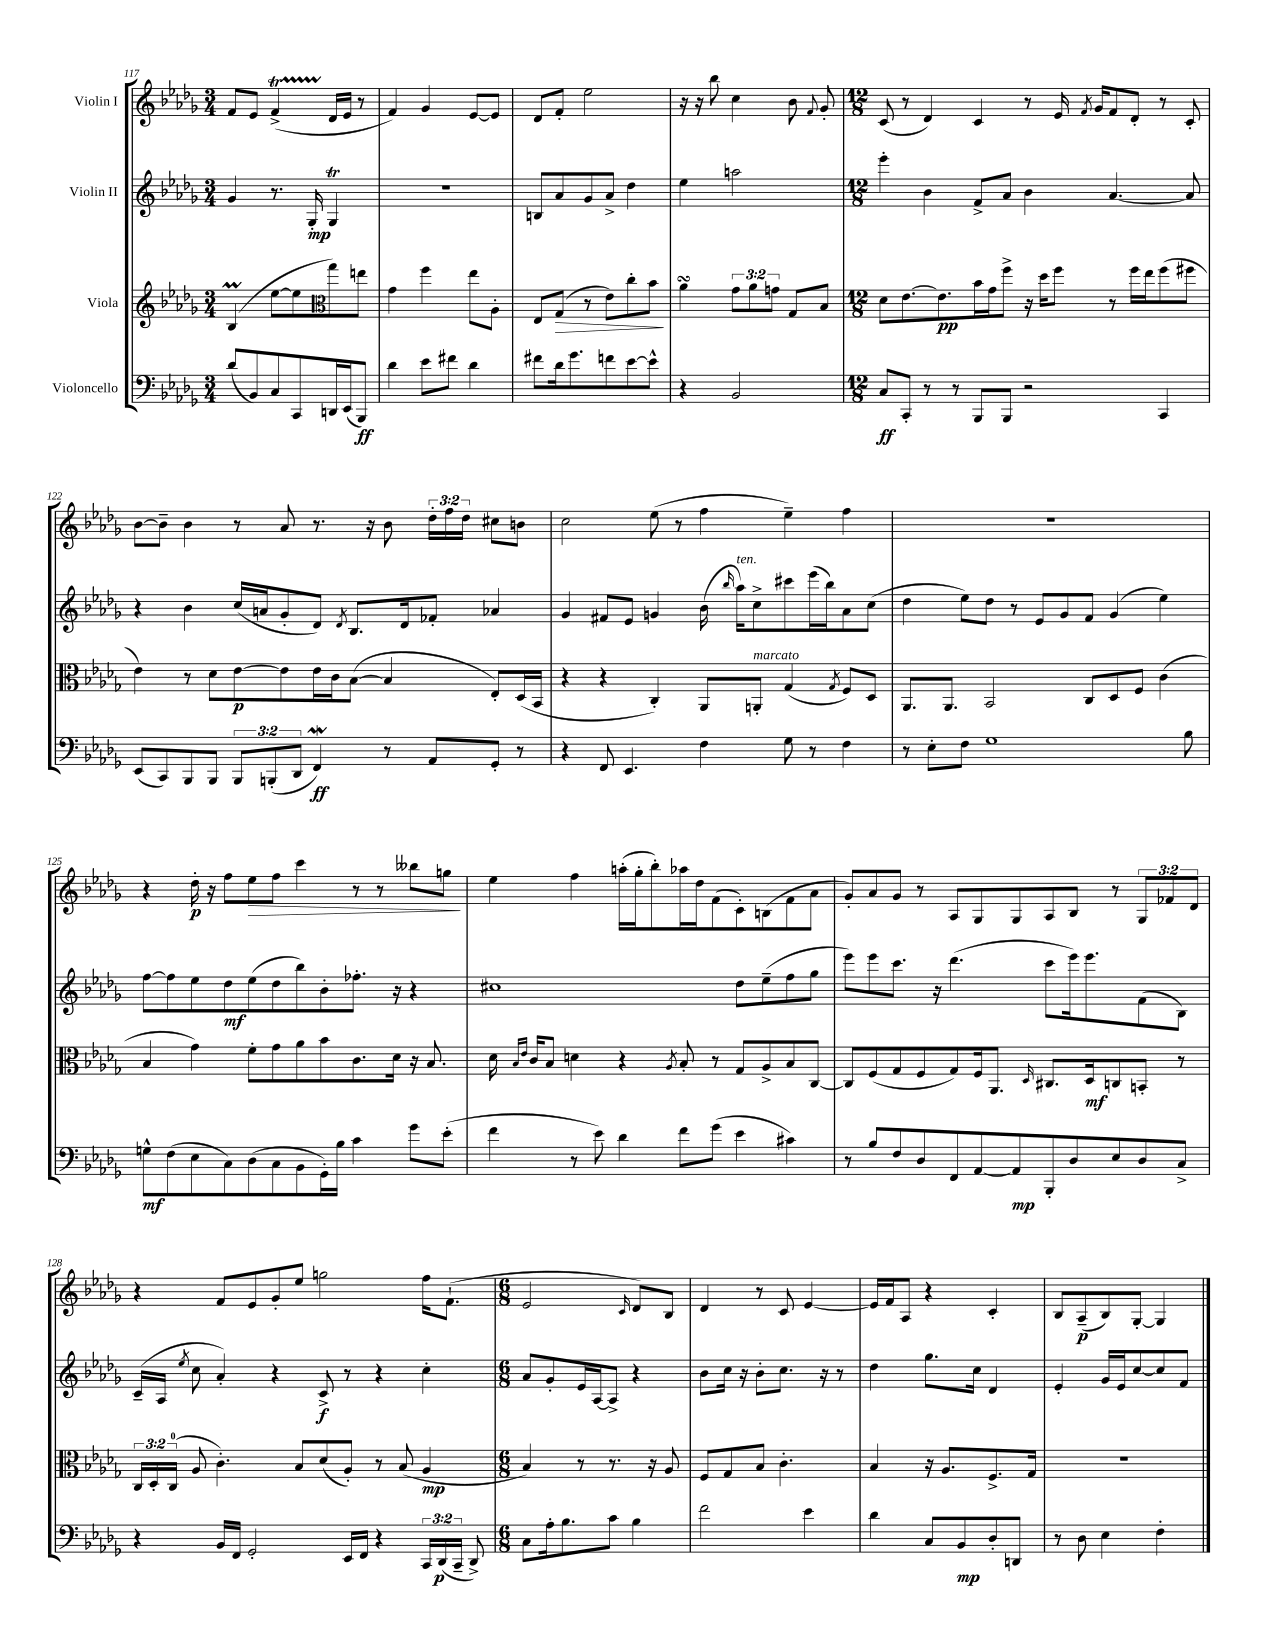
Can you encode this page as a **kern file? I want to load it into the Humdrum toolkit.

**kern	**dynam	**kern	**dynam	**kern	**dynam	**kern	**dynam
*part4	*part4	*part3	*part3	*part2	*part2	*part1	*part1
*staff4	*staff4	*staff3	*staff3	*staff2	*staff2	*staff1	*staff1
*I"Violoncello	*	*I"Viola	*	*I"Violin II	*	*I"Violin I	*
*clefF4	*	*clefG2	*	*clefG2	*	*clefG2	*
*k[b-e-a-d-g-]	*	*k[b-e-a-d-g-]	*	*k[b-e-a-d-g-]	*	*k[b-e-a-d-g-]	*
*M3/4	*	*M3/4	*	*M3/4	*	*M3/4	*
=117	=117	=117	=117	=117	=117	=117	=117
(8d-/L	.	(4B-M/	.	4g-/	.	8f/L	.
8BB-/)	.	.	.	.	.	8e-/J	.
8C/	.	[8ee-\L	.	8.r	.	(4ft^/	.
8CC/	.	8ee-\]	.	.	.	.	.
.	.	.	.	16G-'/	mp	.	.
16DDn/L	.	8gg-\)	.	4G-T/	.	16d-/LL	.
(16EE-/J	.	.	.	.	.	16e-/JJ	.
8BBB-/J)	ff	8een\J	.	.	.	8r	.
=118	=118	=118	=118	=118	=118	=118	=118
*	*	*clefC3	*	*	*	*	*
4d-\	.	4g-\	.	2.r	.	4f/)	.
8e-\L	.	4ff\	.	.	.	4g-/	.
8f#X\J	.	.	.	.	.	.	.
4d-\	.	8ee-\L	.	.	.	[8e-/L	.
.	.	8A-'\J	.	.	.	8e-/J]	.
=119	=119	=119	=119	=119	=119	=119	=119
8f#X\L	.	8E-/L	.	8Bn/L	.	8d-/L	.
!	!	!	!LO:HP:b	!	!	!	!
16d-\k	.	(8G-/J	>	8a-/	.	8f'/J	.
8.g-\	.	.	.	.	.	.	.
.	.	8r	.	8g-/	.	2ee-\	.
8fn\	.	8e-\L)	.	8a-^/J	.	.	.
[8e-\	.	8cc'\	.	4dd-\	.	.	.
8e-^^\J]	.	8b-\J	.	.	.	.	.
.	.	.	]	.	.	.	.
=120	=120	=120	=120	=120	=120	=120	=120
4r	.	4a-sSSS\	.	4ee-\	.	16r	.
.	.	.	.	.	.	16r	.
.	.	.	.	.	.	8bb-\	.
2BB-/	.	12g-\L	.	2aan\	.	4cc\	.
.	.	12a-\	.	.	.	.	.
.	.	12gn\J	.	.	.	.	.
.	.	8G-/L	.	.	.	8b-\	.
.	.	.	.	.	.	8qqf/	.
.	.	8B-/J	.	.	.	8g-'/	.
=121	=121	=121	=121	=121	=121	=121	=121
*M12/8	*	*M12/8	*	*M12/8	*	*M12/8	*
8C/L	ff	8d-\L	.	4eee-'\	.	(8c/	.
8CC'/J	.	[8.e-\	.	.	.	8r	.
8r	.	.	.	4b-\	.	4d-/)	.
.	.	8.e-\]	pp	.	.	.	.
8r	.	.	.	.	.	.	.
8BBB-/L	.	16b-\L	.	8f^/L	.	4c/	.
.	.	16g-\J	.	.	.	.	.
8BBB-/J	.	8ff^\J	.	8a-/J	.	.	.
2r	.	16r	.	4b-\	.	8r	.
.	.	16dd-\KL	.	.	.	.	.
.	.	8ff\J	.	.	.	16e-/	.
.	.	.	.	.	.	8qf/	.
.	.	.	.	.	.	16g-/KL	.
.	.	8r	.	[4.a-/	.	8f/	.
.	.	16ff\LL	.	.	.	8d-'/J	.
.	.	16ee-\J	.	.	.	.	.
4CC/	.	(8ff\	.	.	.	8r	.
.	.	8ff#X\J	.	8a-/]	.	8c'/	.
!!LO:LB:g=z
=122	=122	=122	=122	=122	=122	=122	=122
(8EE-/L	.	4e-\)	.	4r	.	[8b-\L	.
8CC/)	.	.	.	.	.	8b-~\J]	.
8BBB-/	.	8r	.	4b-\	.	4b-\	.
8BBB-/J	.	8d-\L	.	.	.	.	.
12BBB-/L	.	[8e-\	p	(16cc/LL	.	8r	.
.	.	.	.	16an/J	.	.	.
(12BBBn'/	.	.	.	.	.	.	.
.	.	8e-\]	.	8g-'/	.	8a-/	.
12DD-/J	.	.	.	.	.	.	.
4FFW/)	ff	16e-\L	.	8d-/J)	.	8.r	.
.	.	16c\J	.	.	.	.	.
.	.	.	.	8qd-/	.	.	.
.	.	([8B-\J	.	8.B-/L	.	.	.
.	.	.	.	.	.	16r	.
8r	.	4B-/]	.	.	.	8b-\	.
.	.	.	.	16d-/k	.	.	.
8AA-/L	.	.	.	8f-X'/J	.	24dd-'\LL	.
.	.	.	.	.	.	24ff\	.
.	.	.	.	.	.	24dd-\JJ	.
8GG-'/J	.	8E-'/L)	.	4a-X/	.	8cc#X\L	.
8r	.	(16D-/L	.	.	.	8bn\J	.
.	.	16BB-/JJ	.	.	.	.	.
=123	=123	=123	=123	=123	=123	=123	=123
4r	.	4r	.	4g-/	.	2cc\	.
8FF/	.	4r	.	8f#X/L	.	.	.
4.EE-/	.	.	.	8e-/J	.	.	.
.	.	4C'/)	.	4gn/	.	(8ee-\	.
.	.	.	.	.	.	8r	.
4F\	.	8AA-/L	.	(16b-\	.	4ff\	.
.	.	.	.	16qqbb-/	.	.	.
!	!	!	!	!LO:TX:a:i:t=ten.	!	!	!
.	.	.	.	16aa-\KL)	.	.	.
!	!	!LO:TX:a:i:t=marcato	!	!	!	!	!
.	.	8AAn'/J	.	8cc^\	.	.	.
8G-\	.	(4G-/	.	8ccc#X\	.	4ee-~\)	.
8r	.	.	.	(16eee-\L	.	.	.
.	.	.	.	16bb-\J)	.	.	.
.	.	8qG-/	.	.	.	.	.
4F\	.	8F/L)	.	8a-\	.	4ff\	.
.	.	8D-/J	.	(8cc\J	.	.	.
=124	=124	=124	=124	=124	=124	=124	=124
8r	.	8.AA-/L	.	4dd-\	.	1.r	.
8E-'\L	.	.	.	.	.	.	.
.	.	8.AA-/J	.	.	.	.	.
8F\J	.	.	.	8ee-\L)	.	.	.
1G-	.	2BB-/	.	8dd-\J	.	.	.
.	.	.	.	8r	.	.	.
.	.	.	.	8e-/L	.	.	.
.	.	.	.	8g-/	.	.	.
.	.	8C/L	.	8f/J	.	.	.
.	.	8D-/	.	(4g-/	.	.	.
.	.	8F/J	.	.	.	.	.
.	.	(4c\	.	4ee-\)	.	.	.
8B-\	.	.	.	.	.	.	.
!!LO:LB:g=z
=125	=125	=125	=125	=125	=125	=125	=125
8Gn^^\L	mf	4B-/	.	[8ff\L	.	4r	.
(8F\	.	.	.	8ff\]	.	.	.
8E-\	.	4g-\)	.	8ee-\	.	16dd-'\	p
.	.	.	.	.	.	16r	.
8C\)	.	.	.	8dd-\	mf	8ff\L	.
!	!	!	!	!	!	!	!LO:HP:b
(8D-\	.	8f'\L	.	(8ee-\	.	8ee-\	>
8C\	.	8g-\	.	8dd-\	.	8ff\J	.
8BB-\	.	8a-\	.	8bb-\)	.	4ccc\	.
16GG-'\L)	.	8b-\	.	8b-'\	.	.	.
16B-\JJ	.	.	.	.	.	.	.
4c\	.	8.c\	.	8.ff-X'\J	.	8r	.
.	.	.	.	.	.	8r	.
.	.	16d-\Jk	.	16r	.	.	.
8g-\L	.	16r	.	4r	.	8bb--X\L	.
.	.	8.B-/	.	.	.	.	.
(8e-'\J	.	.	.	.	.	8ggn\J	.
.	.	.	.	.	.	.	]
=126	=126	=126	=126	=126	=126	=126	=126
4f\	.	16d-\	.	1cc#X	.	4ee-\	.
.	.	16qqB-/LL	.	.	.	.	.
.	.	16qqe-/JJ	.	.	.	.	.
.	.	16c/KL	.	.	.	.	.
.	.	8B-/J	.	.	.	.	.
8r	.	4dn\	.	.	.	4ff\	.
8e-\)	.	.	.	.	.	.	.
4d-\	.	4r	.	.	.	(16aan'\LL	.
.	.	.	.	.	.	16gg-'\J	.
.	.	.	.	.	.	8bb-'\)	.
.	.	8qA-/	.	.	.	.	.
8f\L	.	8B-'/	.	.	.	16aa-X\L	.
.	.	.	.	.	.	16dd-\J	.
(8g-\J	.	8r	.	.	.	(8f\	.
4e-\	.	8G-/L	.	8dd-\L	.	8c'\)	.
.	.	8A-^/	.	(8ee-~\	.	(8Bn\	.
4c#X\)	.	8B-/	.	8ff\	.	8f\	.
.	.	[8C/J	.	8gg-\J	.	8a-\J	.
=127	=127	=127	=127	=127	=127	=127	=127
8r	.	8C/L]	.	8eee-\L)	.	8g-'/L)	.
8B-/L	.	(8F/	.	8eee-\	.	8a-/	.
8F/	.	8G-/	.	8.ccc\J	.	8g-/J	.
8D-/	.	8F/	.	.	.	8r	.
.	.	.	.	16r	.	.	.
8FF/	.	8G-/)	.	(4.ddd-\	.	8A-/L	.
[8AA-/	.	16F/k	.	.	.	8G-/	.
.	.	8.AA-/J	.	.	.	.	.
8AA-/]	mp	.	.	.	.	8G-/	.
.	.	16qqD-/	.	.	.	.	.
8BBB-'/	.	8.C#X/L	.	8ccc\L	.	8A-/	.
8D-/	.	.	.	16eee-\k)	.	8B-/J	.
.	.	16D-/k	mf	8.eee-\	.	.	.
8E-/	.	8Cn/	.	.	.	8r	.
8D-/	.	8BBn'/J	.	(8f\	.	12G-/L	.
.	.	.	.	.	.	12f-X/	.
8C^/J	.	8r	.	8B-\J)	.	.	.
.	.	.	.	.	.	12d-/J	.
!!LO:LB:g=z
=128	=128	=128	=128	=128	=128	=128	=128
4r	.	24C/LL	.	(16c~/LL	.	4r	.
.	.	24D-'/	.	.	.	.	.
.	.	.	.	16A-/JJ	.	.	.
.	.	(24C/JJ	.	.	.	.	.
.	.	.	.	8qee-/	.	.	.
.	.	8A-/	.	8cc\	.	.	.
16BB-/LL	.	4.c'\)	.	4a-'/)	.	8f/L	.
16FF/JJ	.	.	.	.	.	.	.
2GG-'/	.	.	.	.	.	8e-/	.
.	.	.	.	4r	.	8g-'/	.
.	.	8B-/L	.	.	.	8ee-/J	.
.	.	(8d-/	.	8c^/	f	2ggn\	.
16EE-/LL	.	8A-'/J)	.	8r	.	.	.
16FF/JJ	.	.	.	.	.	.	.
4r	.	8r	.	4r	.	.	.
.	.	(8B-/	.	.	.	.	.
24CC/LL	.	4A-/	mp	4cc'\	.	16ff\KL	.
(24DD-/	p	.	.	.	.	.	.
.	.	.	.	.	.	(8.f`\J	.
24CC~/JJ	.	.	.	.	.	.	.
8DD-^/)	.	.	.	.	.	.	.
=129	=129	=129	=129	=129	=129	=129	=129
*M6/8	*	*M6/8	*	*M6/8	*	*M6/8	*
8C\L	.	4B-/)	.	8a-/L	.	2e-/	.
16A-'\k	.	.	.	8g-'/	.	.	.
8.B-\	.	.	.	.	.	.	.
.	.	8r	.	16e-/L	.	.	.
.	.	.	.	[16A-/J	.	.	.
8c\J	.	8.r	.	8A-^/J]	.	.	.
.	.	.	.	.	.	16qqc/	.
4B-\	.	.	.	4r	.	8d-/L)	.
.	.	16r	.	.	.	.	.
.	.	8A-/	.	.	.	8B-/J	.
=130	=130	=130	=130	=130	=130	=130	=130
2f\	.	8F/L	.	8b-\L	.	4d-/	.
.	.	8G-/	.	16cc\Jk	.	.	.
.	.	.	.	16r	.	.	.
.	.	8B-/J	.	8b-'\L	.	8r	.
.	.	4.c'\	.	8.cc\J	.	8c/	.
4e-\	.	.	.	.	.	[4e-/	.
.	.	.	.	16r	.	.	.
.	.	.	.	8r	.	.	.
=131	=131	=131	=131	=131	=131	=131	=131
4d-\	.	4B-/	.	4dd-\	.	16e-/LL]	.
.	.	.	.	.	.	16f/J	.
.	.	.	.	.	.	8A-/J	.
8C/L	.	16r	.	8.gg-\L	.	4r	.
.	.	8.A-/L	.	.	.	.	.
8BB-/	mp	.	.	.	.	.	.
.	.	.	.	16cc\Jk	.	.	.
8D-'/	.	8.F^/	.	4d-/	.	4c'/	.
8DDn/J	.	.	.	.	.	.	.
.	.	16G-/Jk	.	.	.	.	.
=132	=132	=132	=132	=132	=132	=132	=132
8r	.	2.r	.	4e-'/	.	8B-/L	.
8D-\	.	.	.	.	.	(8A-~/	p
4E-\	.	.	.	16g-/LL	.	8B-/)	.
.	.	.	.	16e-/J	.	.	.
.	.	.	.	[8cc/	.	[8G-'/J	.
4F'\	.	.	.	8cc/]	.	4G-/]	.
.	.	.	.	8f/J	.	.	.
==	==	==	==	==	==	==	==
*-	*-	*-	*-	*-	*-	*-	*-
